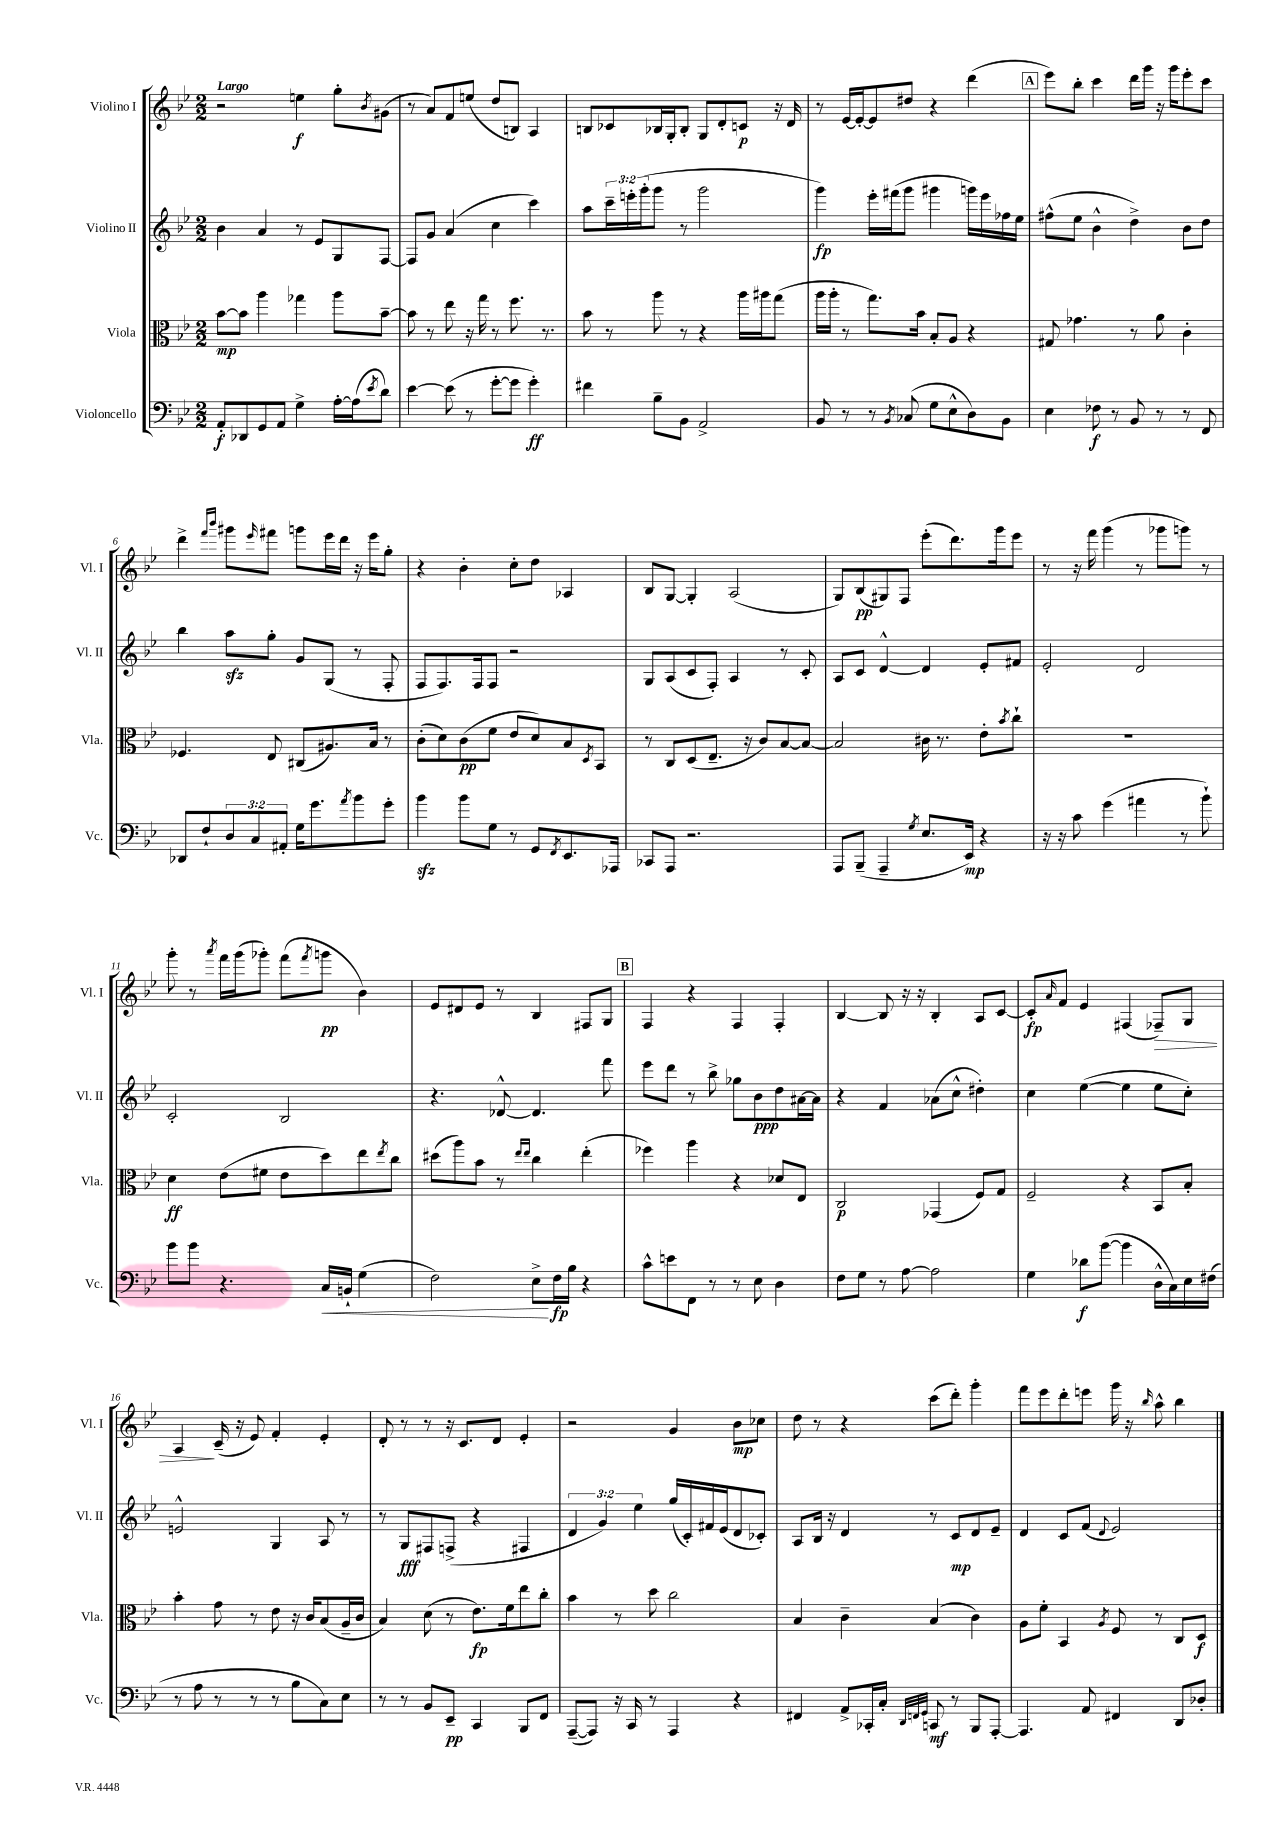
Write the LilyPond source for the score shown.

<<
\new StaffGroup <<
\new Staff = "s0" \with { instrumentName = "Violino I" shortInstrumentName = "Vl. I" } {
    \clef treble \key bes \major \numericTimeSignature \time 2/2 \tempo "Largo"
    r2 e''4\f g''8-. \acciaccatura { bes'8 } gis'8( |
    r8 a'8) f'8 e''8( d''8 b8) a4 |
    b8 ces'8 bes16 g16-. bes8-. g8 d'8-. c'8\p r16 d'16 |
    r8 ees'16~ ees'16~-. ees'8 dis''8 r4 d'''4( |
    \mark \markup { \box "A" } ees'''8) bes''8-. c'''4 d'''16 g'''16 r16 g'''16 ees'''8-. c'''8 |
    d'''4-> \grace { f'''16 bes'''16 } gis'''8 \grace { ees'''16 } fis'''8 g'''8 ees'''16 d'''16 r16 ees'''16 g''8-. |
    r4 bes'4-. c''8-. d''8 aes4 |
    bes8 g8~ g4-. a2( |
    g8) bes8\pp( gis8) f8 ees'''8-.( d'''8.) g'''16 ees'''8 |
    r8 r16 f'''16 g'''4( r8 ges'''8 g'''8) r8 |
    g'''8-. r8 \acciaccatura { a'''8 } f'''16 g'''16( ges'''8-.) f'''8( \acciaccatura { f'''8 } g'''8\pp bes'4) |
    ees'8 dis'8 ees'8 r8 bes4 fis8 g8 |
    \mark \markup { \box "B" } f4 r4 f4 f4-. |
    bes4~ bes8 r16 r16 bes4-. a8 c'8~ |
    c'8-.\fp \grace { a'16 } f'8 ees'4 fis4( fes8--\>) g8 |
    a4\! c'16--( r16 ees'8) f'4-. ees'4-. |
    d'8-. r8 r8 r16 c'8. d'8 ees'4-. |
    r2 g'4 bes'8\mp ces''8 |
    d''8 r8 r4 c'''8( d'''8-.) g'''4-. |
    f'''8 ees'''8 d'''8-. e'''8 g'''16 r16 \grace { bes''16 } a''8-^ bes''4 \bar "|." |
}
\new Staff = "s1" \with { instrumentName = "Violino II" shortInstrumentName = "Vl. II" } {
    \clef treble \key bes \major \numericTimeSignature \time 2/2 \override Staff.TupletNumber.text = #tuplet-number::calc-fraction-text
    bes'4 a'4 r8 ees'8 g8 f8~ |
    f8 g'8 a'4( c''4 c'''4) |
    a''8 \tuplet 3/2 { c'''16-- e'''16-. g'''16-.( } g'''8 r8 g'''2 |
    g'''4\fp) ees'''16-. fis'''16( g'''8 gis'''4 g'''16) ees'''16 fes''16 ees''16 |
    \mark \markup { \box "A" } fis''8-^( ees''8 bes'4-^ d''4->) bes'8 d''8 |
    bes''4 a''8\sfz g''8-. g'8 g8( r8 f8-. |
    f8 f8.) f16 f8 r2 |
    g8 a8( c'8 f8-.) a4 r8 c'8-. |
    a8 c'8 d'4~-^ d'4 ees'8-. fis'8 |
    ees'2-. d'2 |
    c'2-. bes2 |
    r4. des'8~-^ des'4. f'''8 |
    \mark \markup { \box "B" } ees'''8 d'''8 r8 bes''8-> ges''8 bes'8\ppp d''8 ais'16~ ais'16 |
    r4 f'4 aes'8( c''8-^ dis''4-.) |
    c''4 ees''4~( ees''4 ees''8 c''8-.) |
    e'2-^ g4 a8 r8 |
    r8 g8\fff fis8 f8->( r4 fis4 |
    \tuplet 3/2 { d'4 g'4) ees''4 } g''16( c'16-.) fis'16 ees'16( d'8 ces'8-.) |
    a8 bes16 r16 d'4 r8 c'8\mp d'8 ees'8-- |
    d'4 c'8 f'8( \appoggiatura { d'8 } ees'2) \bar "|." |
}
\new Staff = "s2" \with { instrumentName = "Viola" shortInstrumentName = "Vla." } {
    \clef alto \key bes \major \numericTimeSignature \time 2/2
    bes'8~\mp bes'8 a''4 ges''4 a''8 bes'8~-- |
    bes'8 r8 ees''8 r16 g''16 r8 f''8. r8. |
    bes'8 r8 a''8 r8 r4 a''16 ais''16 g''8( |
    a''16 a''16-. r8 g''8.) bes'16 bes8-. a8 r4 |
    \mark \markup { \box "A" } gis8 ges'4. r8 a'8 c'4-. |
    fes4. ees8 cis8( ais8.) bes16 r8 |
    c'8-.( d'8) c'8\pp( f'8 ees'8 d'8) bes8 \acciaccatura { d8 } bes,8 |
    r8 c8 d8( ees8.-- r16 c'8) bes8~ bes8~ |
    bes2 cis'16 r8. ees'8-. \acciaccatura { bes'8 } c''8-! |
    R1 |
    d'4\ff ees'8( fis'8 ees'8 d''8) ees''8 \acciaccatura { ees''8 } c''8 |
    dis''8( a''8) bes'8 r8 \grace { ees''16 ees''16 } c''4 ees''4-.( |
    \mark \markup { \box "B" } fes''4) a''4 r4 des'8 ees8 |
    c2\p ges,4( f8) g8 |
    f2-- r4 bes,8 bes8-. |
    bes'4-. g'8 r8 ees'8 r16 c'16 bes8( a16-- c'16 |
    bes4) d'8( r8 ees'8.\fp) f'16 ees''8 c''8-. |
    bes'4 r8 d''8 c''2 |
    bes4 c'4-- bes4( c'4) |
    a8 f'8-. bes,4 \acciaccatura { a8 } f8 r8 c8 d8\f \bar "|." |
}
\new Staff = "s3" \with { instrumentName = "Violoncello" shortInstrumentName = "Vc." } {
    \clef bass \key bes \major \numericTimeSignature \time 2/2 \override Staff.TupletNumber.text = #tuplet-number::calc-fraction-text
    a,8-.\f des,8 g,8 a,8 g4-> a16~-. a16( \acciaccatura { ees'8 } d'8) |
    ees'4~ ees'8( r8 g'8~-. g'8 g'4-.\ff) |
    fis'4 bes8-- bes,8 a,2-> |
    bes,8 r8 r8 \acciaccatura { bes,8 } ces8( g8 ees8-^ d8) bes,8 |
    \mark \markup { \box "A" } ees4 fes8\f r8 bes,8 r8 r8 f,8 |
    des,8 f8-! \tuplet 3/2 { d8 c8 ais,8-. } g16 g'8. \acciaccatura { a'8 } bes'8 g'8-. |
    bes'4\sfz bes'8 g8 r8 g,8 \acciaccatura { f,8 } ees,8. aes,,16 |
    ces,8 a,,8 r2. |
    a,,8 bes,,8--( a,,4-- \acciaccatura { g8 } ees8. ees,16\mp) r4 |
    r16 r16 c'8 g'4( ais'4 r8 bes'8-!) |
    bes'8 bes'8 r4. c16\< b,16-! g4( |
    f2) ees8->\! f16\fp bes16 r4 |
    \mark \markup { \box "B" } c'8-^ e'8 f,8 r8 r8 ees8 d4 |
    f8 g8 r8 a8~ a2 |
    g4 des'8\f bes'8~( bes'4 d16-^ c16) ees16 fis16( |
    r8 a8 r8 r8 r8 bes8 c8) ees8 |
    r8 r8 bes,8 ees,8--\pp c,4 bes,,8 f,8 |
    a,,8~--( a,,8) r16 c,16 r8 a,,4 r4 |
    fis,4 a,8-> ces,16-. c16-. \grace { d,32 f,32 g,32 } c,8\mf r8 bes,,8 a,,8~-. |
    a,,4. a,8 fis,4 d,8 des8-. \bar "|." |
}
>>
>>
